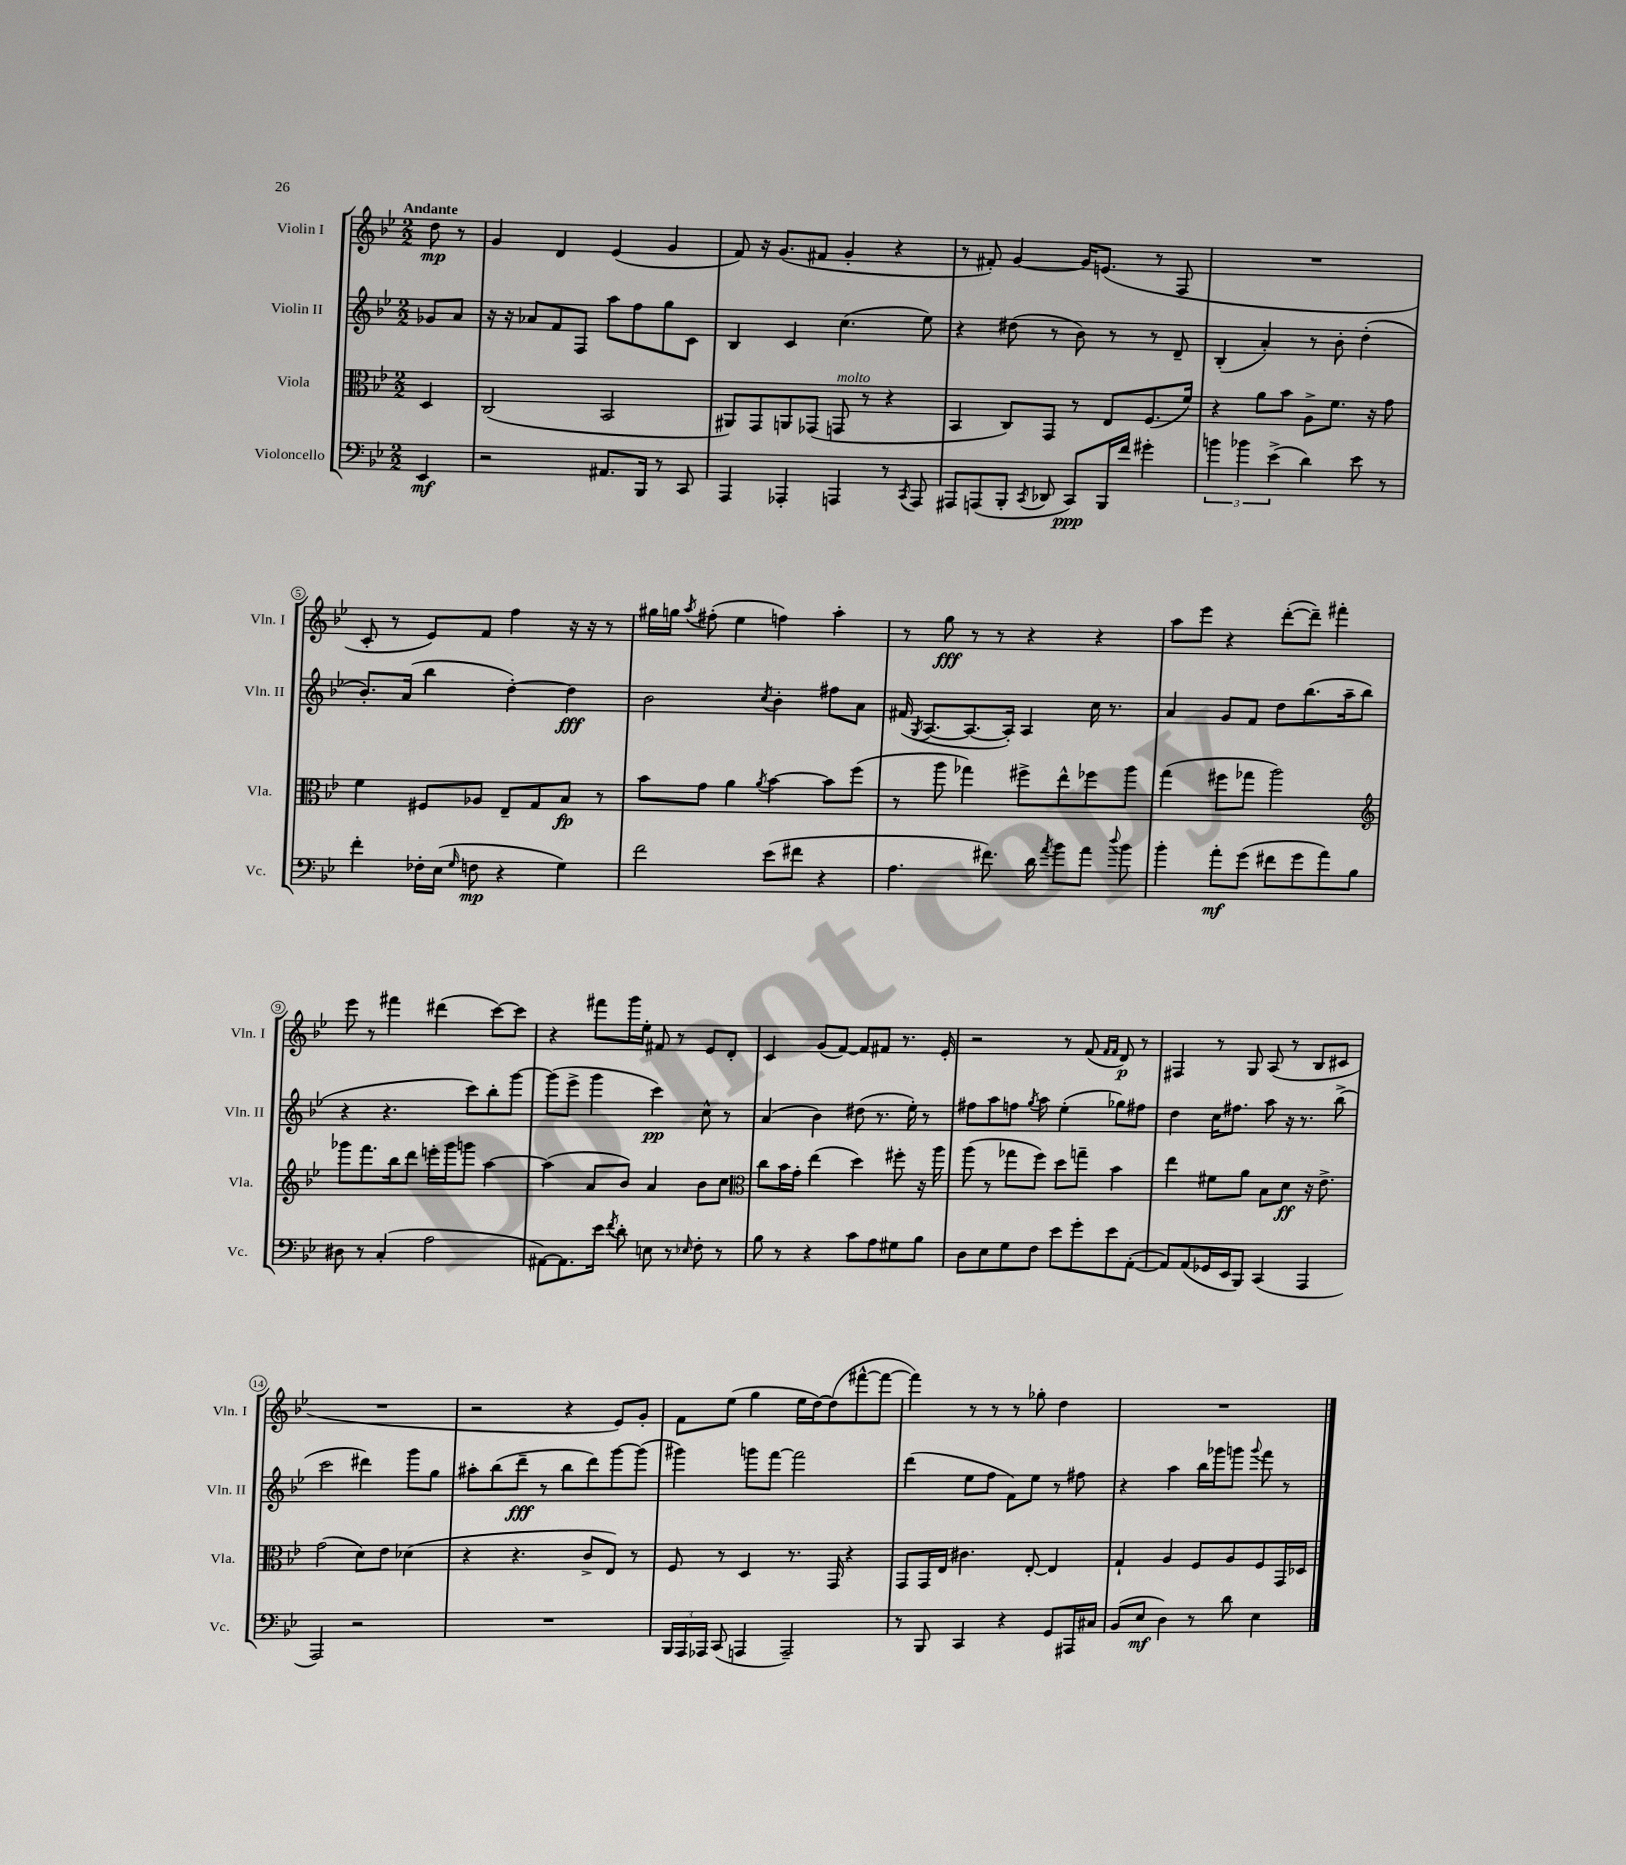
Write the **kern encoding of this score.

**kern	**kern	**kern	**kern
*staff4	*staff3	*staff2	*staff1
*clefF4	*clefC3	*clefG2	*clefG2
*k[b-e-]	*k[b-e-]	*k[b-e-]	*k[b-e-]
*M2/2	*M2/2	*M2/2	*M2/2
4EE-	4D	8g-	8dd
.	.	8a	8r
=	=	=	=
2r	(2C	16r	4g
.	.	16r	.
.	.	8a-	.
.	.	8f	4d
.	.	8F	.
8.AA#	2BB-	8aa	(4e-
.	.	8ff	.
16BBB-	.	.	.
8r	.	8gg	4g
8CC	.	8c	.
=	=	=	=
4AAA	8AA#)	4B-	8f)
.	8GG	.	16r
.	.	.	(8.g
4AAA-'	8AA	4c	.
.	(8GG-	.	8f#
4AAA	8GG	(4.cc	4g'
.	8r	.	.
8r	4r	.	4r
8qCC	.	.	.
8AAA	.	8ee-)	.
=	=	=	=
8AAA#	4BB-	4r	8r
(8AAA	.	.	8f#')
8BBB-'	8C)	(8dd#	[4g
8qCC	.	.	.
8DD-	8GG	8r	.
8CC)	8r	8b-)	16g]
.	.	.	(8.e
16BBB-	8E-	8r	.
16f	.	.	.
4g#'	(8.F	8r	8r
.	.	8d~	8F
.	16f)	.	.
=	=	=	=
6b	4r	(4B-'	1r
6b-	.	.	.
.	8a	4a')	.
(6e-^	.	.	.
.	8b-	.	.
4d)	8A^	8r	.
.	8.f	8b-'	.
8e-	.	(4dd'	.
.	16r	.	.
8r	8g	.	.
=	=	=	=
4f'	4f	8.b-')	8c'
.	.	.	8r
.	.	(16a	.
16F-'	8F#	4bb-	8e-)
(16E-	.	.	.
16qqG	.	.	.
8F	8A-	.	8f
4r	8E-~	[4dd')	4ff
.	8G	.	.
4G)	8B-	4dd]	16r
.	.	.	16r
.	8r	.	8r
=	=	=	=
2f	8b-	2b-	16gg#
.	.	.	16gg
.	.	.	8qaa
.	8g	.	(8ff#'
.	4a	.	4ee-
.	8qa	8qcc	.
(8e-	[4b-	4b-'	4ff)
8f#	.	.	.
4r	8b-]	8ff#	4aa'
.	(8ff	8a	.
=	=	=	=
4.A	8r	(16f#	8r
.	.	8qG	.
.	.	[8.A	.
.	8aa	.	8gg
.	4gg-)	8.A_	8r
8.f#)	.	.	8r
.	.	16A'])	.
.	8ff#^	4A	4r
16d	.	.	.
8qa	.	.	.
8b-	8ee-^^	.	.
8a	8ff-	16cc	4r
.	.	8.r	.
8qqdd	.	.	.
8b-	8aa	.	.
=	=	=	=
4b-'	(4gg	4a	8aa
.	.	.	8eee-
8a'	8ff#	8g	4r
(8g	8gg-	8f	.
8f#	2aa)	8dd	([8ddd'
8g	.	(8.bb-	8ddd~])
8a)	.	.	4fff#'
.	.	16aa~	.
8B-	.	8bb-	.
=	=	=	=
*	*clefG2	*	*
8D#	8ggg-	4r	8eee-
8r	8.fff	.	8r
(4C'	.	4.r	4fff#
.	16bb-	.	.
.	8ddd	.	.
2A	16eee'	.	(4ddd#
.	16ggg-	.	.
.	8ggg	8ccc)	.
.	[4aa	8bb-'	[8ccc)
.	.	[8ggg	8ccc]
=	=	=	=
[8AA#)	(4aa]	(8ggg]	4r
8.AA#]	.	8eee-^	.
.	8a	4ggg	8fff#
16e-	.	.	.
8qf	.	.	.
8d'	8b-)	.	16ggg
.	.	.	16ee-'
8E	4a	4ccc)	8f#
8r	.	.	8r
16qqE-	.	.	.
8F'	8b-	8cc^^	8e-
8r	8cc	8r	8d'
=	=	=	=
*	*clefC3	*	*
8B-	8cc	(4a	4c
8r	16b-	.	.
.	16g'	.	.
4r	(4ee-	4b-)	(8g
.	.	.	[8f)
8c	4dd)	(8dd#	8f]
8A	.	8.r	8f#
8G#	8ff#'	.	8.r
.	.	16ee-')	.
8B-	16r	8r	.
.	16aa	.	16e-'
=	=	=	=
8D	(8aa	8ff#	2r
8E-	8r	8aa	.
8G	8gg-	8ff	.
.	.	8qgg	.
8F	8ff)	8aa	.
8e-	8dd	(4ee-'	8r
8g'	8gg~	.	(8f
.	.	.	16qqf
.	.	.	16qqf
8e-	4b-	8gg-)	8d)
([8AA'	.	8ff#	8r
=	=	=	=
8AA])	4ee-	4dd	4F#
(8AA	.	.	.
16GG-	8f#	16cc	8r
16EE-	.	8.ff#	.
8BBB-)	8a	.	8G
(4CC	8B-	8aa	(8A
.	8d	16r	8r
.	.	8.r	.
4AAA	16r	.	8B-
.	8.e-^	.	.
.	.	(8bb-^	8c#
=	=	=	=
2AAA)	(2g	2ccc	1r
2r	8d)	4ddd#)	.
.	8e-	.	.
.	(4d-	8ggg	.
.	.	8gg	.
=	=	=	=
1r	4r	8aa#'	2r
.	.	(8bb-	.
.	4.r	8ddd~	.
.	.	8r	.
.	.	8bb-	4r
.	8c^	8ddd)	.
.	8E-)	[8ggg	8e-)
.	8r	(8ggg]	8g'
=	=	=	=
24BBB-	8F	4ggg#)	8f
24AAA	.	.	.
24AAA-	.	.	.
(8CC	8r	.	(8ee-
4AAA	4D	8ggg	4gg
.	.	[8fff	.
2AAA~)	8.r	2fff]	16ee-
.	.	.	[16dd)
.	.	.	(8dd]
.	16GG	.	.
.	4r	.	[8fff#^^
.	.	.	8fff#_
=	=	=	=
8r	8GG	(4ddd	4fff#])
8BBB-	16GG	.	.
.	16E-	.	.
4CC	4.c#	8ee-	8r
.	.	8ff	8r
4r	.	8f)	8r
.	[8E-'	8ee-	8gg-'
8GG	4E-]	8r	4dd
16AAA#	.	8ff#	.
16C#	.	.	.
=	=	=	=
(8BB-	4G`	4r	1r
8E-	.	.	.
4D)	4A	4aa	.
8r	8F	16bb-	.
.	.	16ggg-	.
8d	8A	8ggg	.
.	.	8qqggg	.
4E-	8F	8fff	.
.	16GG	8r	.
.	16D-	.	.
==	==	==	==
*-	*-	*-	*-
